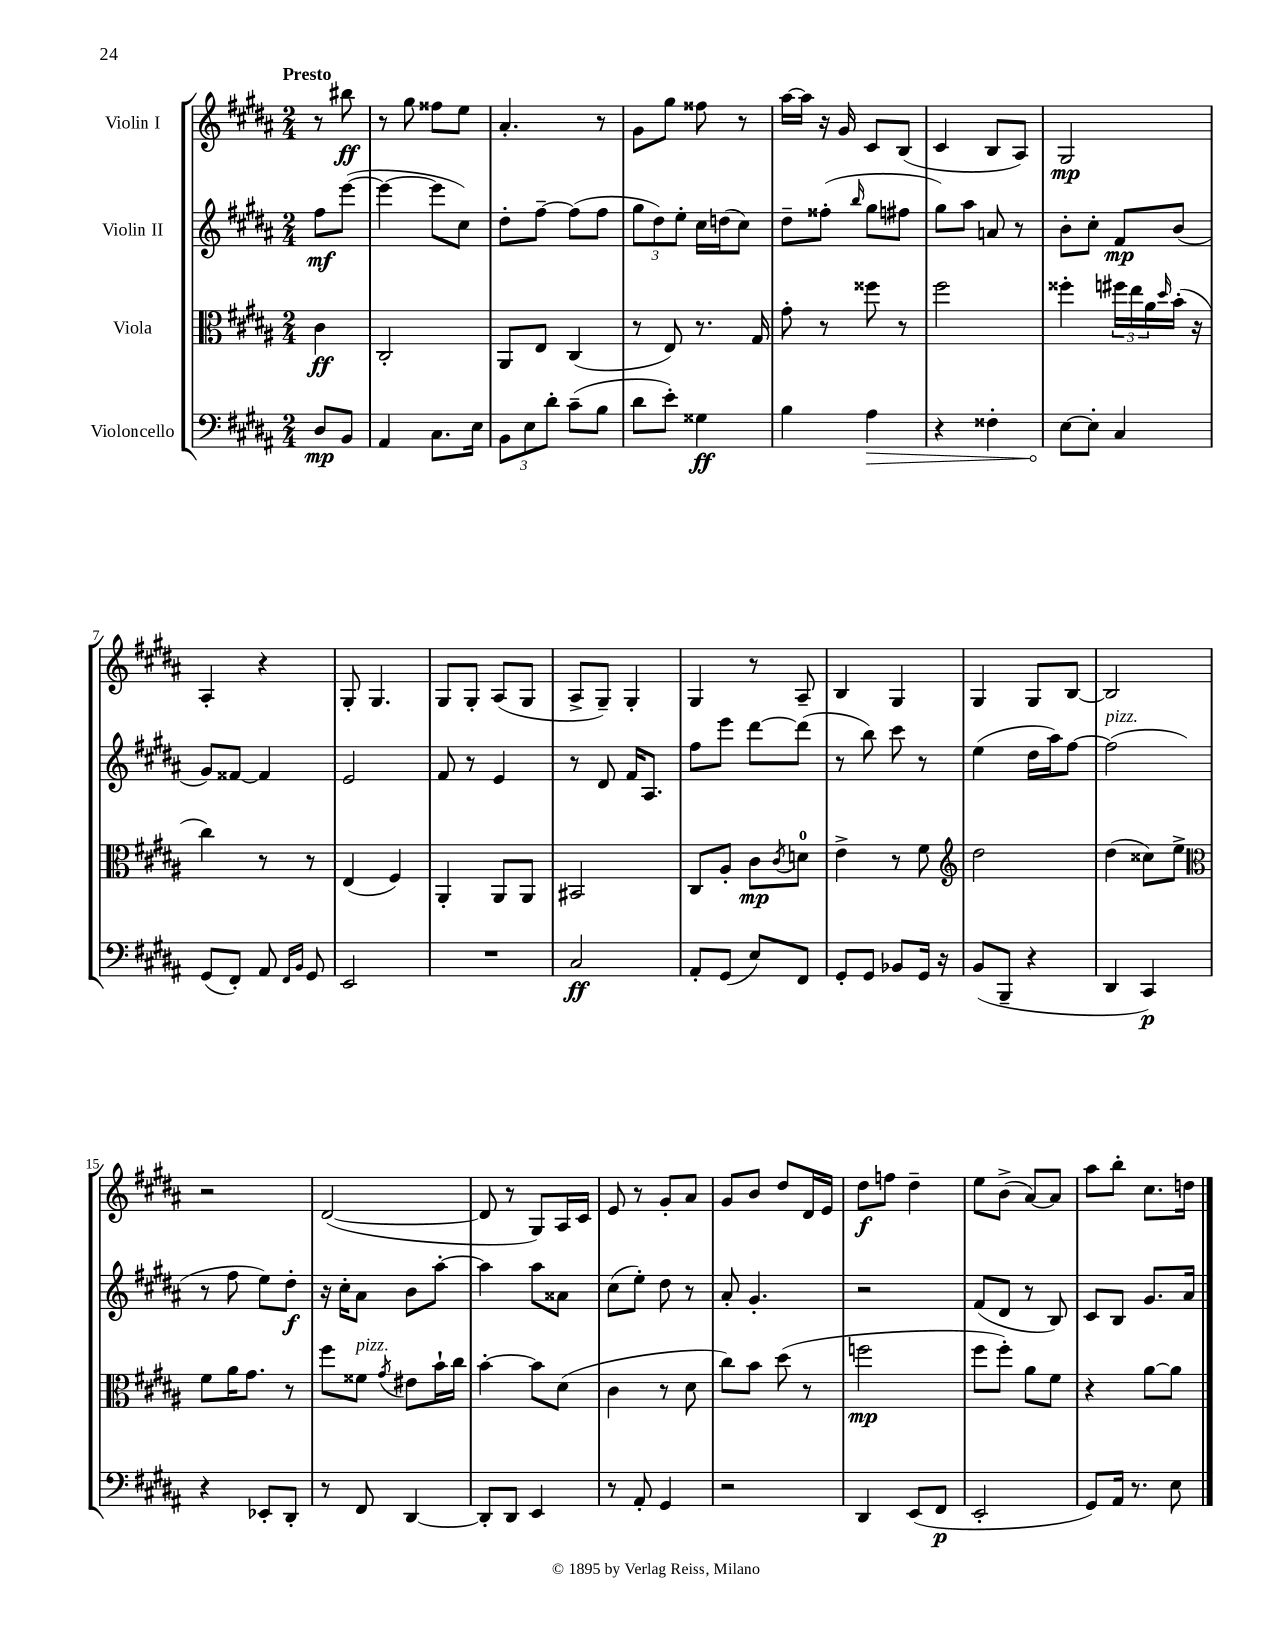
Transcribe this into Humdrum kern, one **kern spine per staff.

**kern	**kern	**kern	**kern
*staff4	*staff3	*staff2	*staff1
*clefF4	*clefC3	*clefG2	*clefG2
*k[f#c#g#d#a#]	*k[f#c#g#d#a#]	*k[f#c#g#d#a#]	*k[f#c#g#d#a#]
*M2/4	*M2/4	*M2/4	*M2/4
8D#	4c#	8ff#	8r
8BB	.	([8eee	8bb#
=	=	=	=
4AA#	2C#'	4eee_	8r
.	.	.	8gg#
8.C#	.	8eee]	8ff##
.	.	8cc#)	8ee
16E	.	.	.
=	=	=	=
12BB	8AA#	8dd#'	4.a#'
12E	.	.	.
.	8E	[8ff#~	.
12d#'	.	.	.
(8c#~	(4C#	(8ff#]	.
8B	.	8ff#	8r
=	=	=	=
8d#	8r	12gg#	8g#
.	.	12dd#)	.
8e')	8E)	.	8gg#
.	.	12ee'	.
4G##	8.r	16cc#	8ff##
.	.	(16dd	.
.	.	8cc#)	8r
.	16G#	.	.
=	=	=	=
4B	8g#'	8dd#~	[16aa#
.	.	.	16aa#]
.	8r	(8ff##'	16r
.	.	.	16g#
.	.	16qqbb	.
4A#	8ff##	8gg#	8c#
.	8r	8ff#	(8B
=	=	=	=
4r	2ff#	8gg#)	4c#
.	.	8aa#	.
4F##'	.	8a	8B
.	.	8r	8A#)
=	=	=	=
[8E	4ff##'	8b'	2G#
8E']	.	8cc#'	.
4C#	24ff#	8f#	.
.	24ee	.	.
.	24a#	.	.
.	16qqdd#	.	.
.	(16b'	(8b	.
.	16r	.	.
=	=	=	=
(8GG#	4cc#)	8g#)	4A#'
8FF#')	.	[8f##	.
8AA#	8r	4f##]	4r
16qqFF#	.	.	.
16qqBB	.	.	.
8GG#	8r	.	.
=	=	=	=
2EE	(4E	2e	8G#'
.	.	.	4.G#
.	4F#)	.	.
=	=	=	=
2r	4AA#'	8f#	8G#
.	.	8r	8G#'
.	8AA#	4e	(8A#
.	8AA#	.	8G#
=	=	=	=
2C#	2BB#	8r	8A#^
.	.	8d#	8G#~)
.	.	16f#	4G#'
.	.	8.A#	.
=	=	=	=
8AA#'	8C#	8ff#	4G#
(8GG#	8A#'	8eee	.
8E)	8c#	[8ddd#	8r
.	8qc#	.	.
8FF#	8d	(8ddd#]	8A#~
=	=	=	=
8GG#'	4e^	8r	4B
8GG#	.	8bb)	.
8BB-	8r	8ccc#	4G#
16GG#	8f#	8r	.
16r	.	.	.
=	=	=	=
*	*clefG2	*	*
(8BB	2dd#	(4ee	4G#
8BBB~	.	.	.
4r	.	16dd#	8G#
.	.	16aa#)	.
.	.	[8ff#	[8B
=	=	=	=
4DD#	(4dd#	(2ff#]	2B]
4CC#)	8cc##)	.	.
.	8ee^	.	.
=	=	=	=
*	*clefC3	*	*
4r	8f#	8r	2r
.	16a#	8ff#	.
.	8.g#	.	.
8EE-'	.	8ee)	.
8DD#'	8r	8dd#'	.
=	=	=	=
8r	8ff#	16r	([2d#
.	.	16cc#'	.
8FF#	8f##	8a#	.
.	8qg#	.	.
[4DD#	8e#	8b	.
.	16b`	[8aa#'	.
.	16cc#	.	.
=	=	=	=
8DD#']	[4b'	4aa#]	8d#]
8DD#	.	.	8r
4EE	8b]	8aa#	8G#)
.	(8d#	8a##	16A#
.	.	.	16c#
=	=	=	=
8r	4c#	(8cc#	8e
8AA#'	.	8ee')	8r
4GG#	8r	8dd#	8g#'
.	8d#	8r	8a#
=	=	=	=
2r	8cc#)	8a#'	8g#
.	8b	4.g#'	8b
.	(8dd#	.	8dd#
.	8r	.	16d#
.	.	.	16e
=	=	=	=
4DD#	2ff	2r	8dd#
.	.	.	8ff
(8EE	.	.	4dd#~
8FF#	.	.	.
=	=	=	=
2EE'	8ff#	(8f#	8ee
.	8ff#')	8d#	(8b^
.	8a#	8r	[8a#)
.	8f#	8B)	8a#]
=	=	=	=
8GG#)	4r	8c#	8aa#
16AA#	.	8B	8bb'
8.r	.	.	.
.	[8a#	8.g#	8.cc#
8E	8a#]	.	.
.	.	16a#	16dd
==	==	==	==
*-	*-	*-	*-
